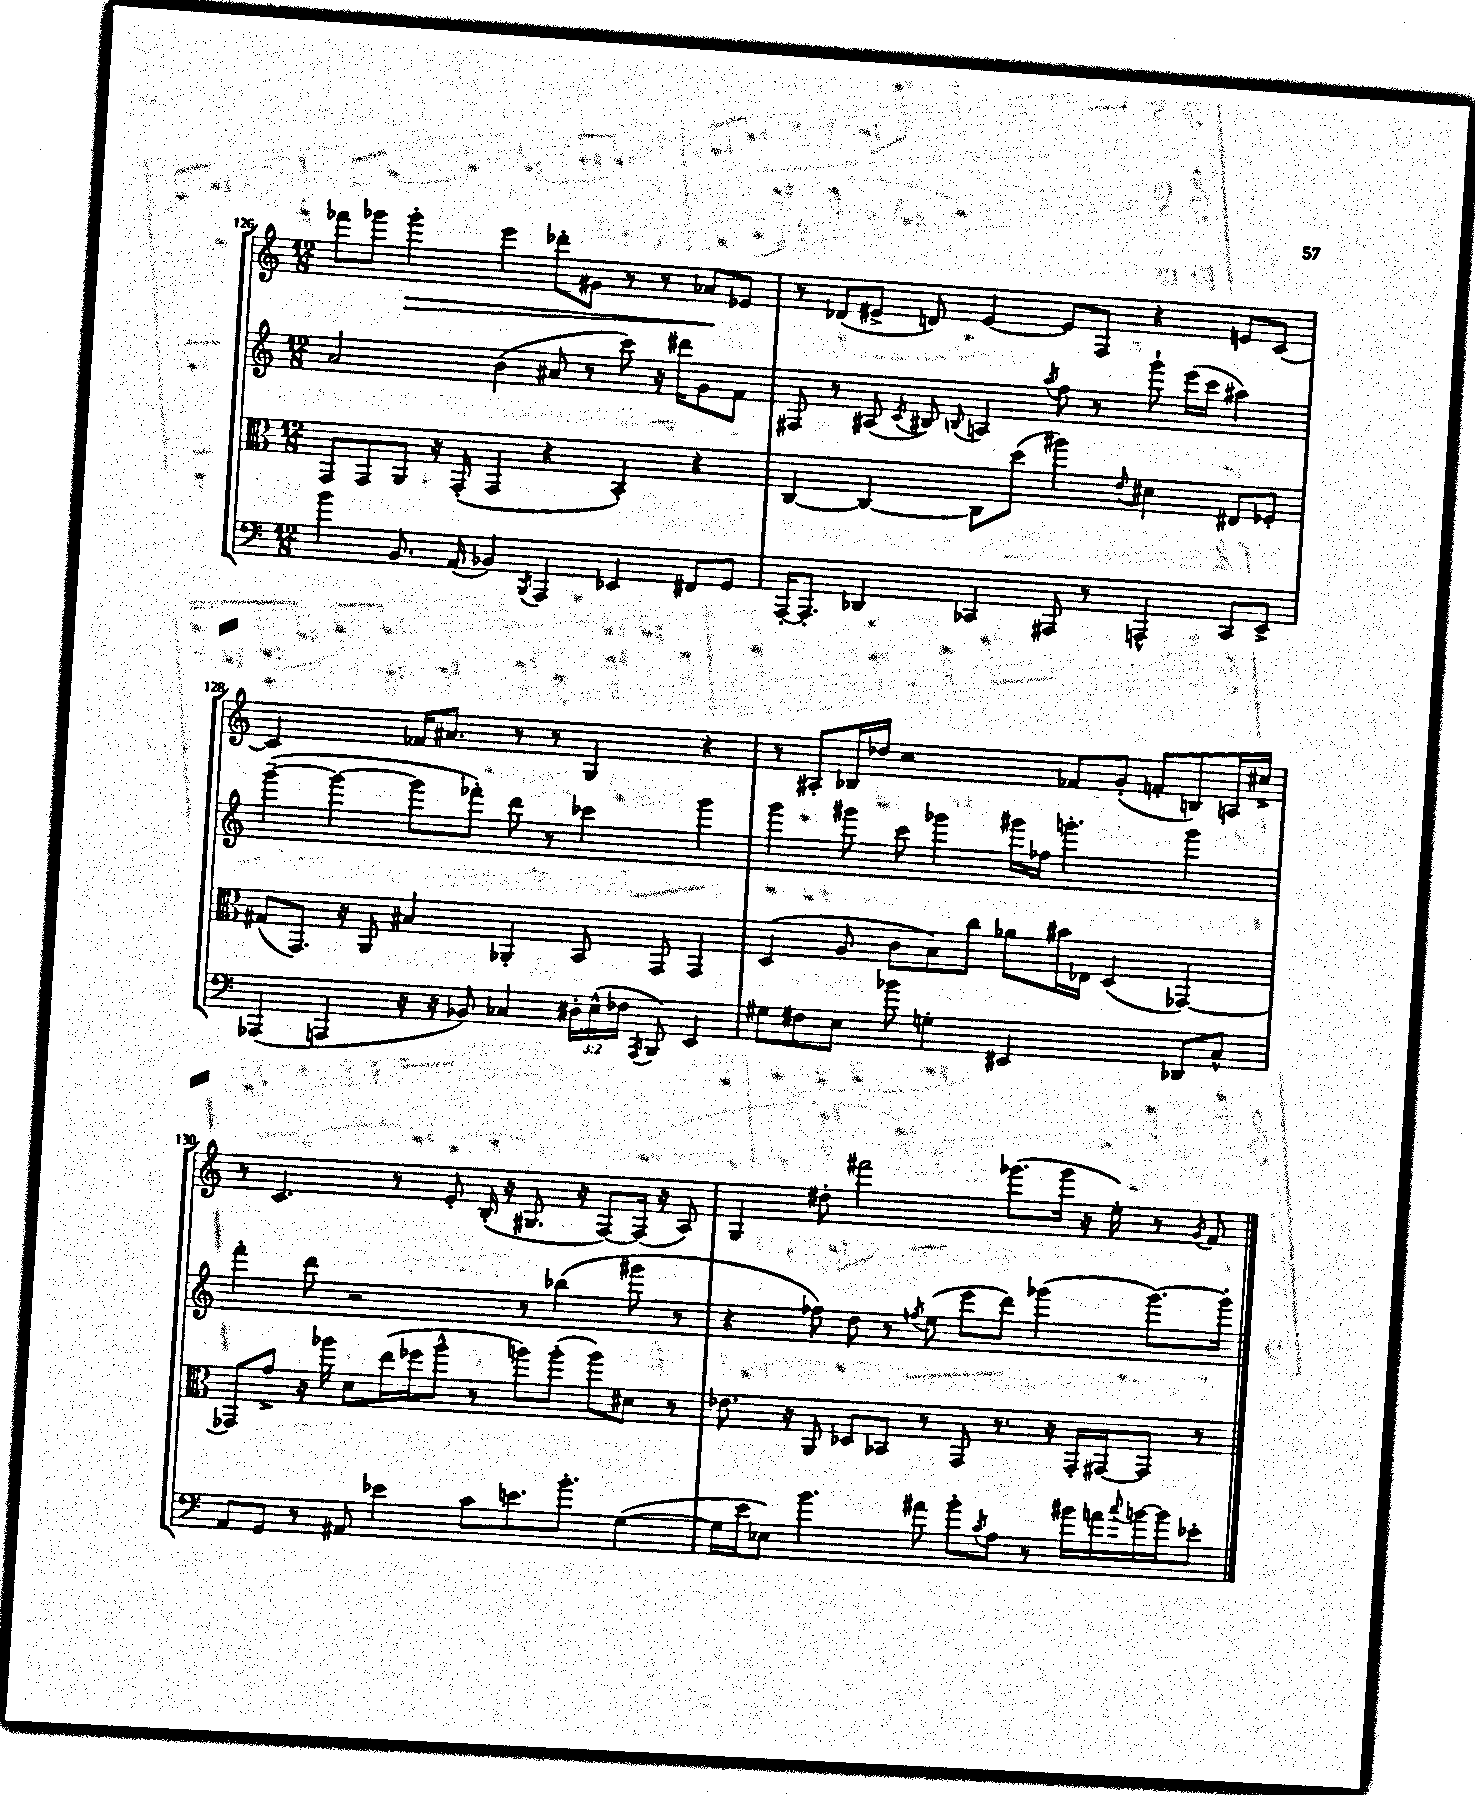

**kern	**kern	**kern	**kern	**dynam
*part4	*part3	*part2	*part1	*part1
*staff4	*staff3	*staff2	*staff1	*staff1
*clefF4	*clefC3	*clefG2	*clefG2	*
*k[]	*k[]	*k[]	*k[]	*
*M12/8	*M12/8	*M12/8	*M12/8	*
=126	=126	=126	=126	=126
4b\	8GG/L	2a/	8fff-X\L	.
.	8GG/	.	8ggg-X\J	.
!	!	!	!	!LO:HP:b
8.BB/	8AA/J	.	4ggg-'\	>
.	16r	.	.	.
(16AA/	(16GG'/	.	.	.
4BB-X/)	4GG/	(4b\	4eee\	.
8qBBB/	.	.	.	.
4AAA/	4r	8a#X/	8ddd-X'\L	.
.	.	8r	8g#X\J	.
4EE-X/	4BB'/)	8ccc\)	8r	.
.	.	16r	8r	.
.	.	16ddd#X\KL	.	.
8FF#X/L	4r	8g\	8a-X/L	.
8GG/J	.	8f\J	8e-X/J	]
=127	=127	=127	=127	=127
[16AAA'/KL	[4C/	8F#X/	8r	.
8.AAA'/J]	.	.	.	.
.	.	8r	(8d-X/L	.
4DD-X/	4C/_	(8A#X/	8e#X^/J	.
.	.	8qc/	.	.
.	.	8B#X/)	8dn/)	.
.	.	8qqBn/	.	.
4CC-X/	8C\L]	4An/	[4e#/	.
.	(8dd\J	.	.	.
.	.	8qaa/	.	.
8AAA#X/	4aa#X\)	8ff\	8e#/L]	.
8r	.	8r	8F/J	.
.	8qqe/	.	.	.
4AAAn^^/	4d#X\	8ggg`\	4r	.
.	.	(16eee\LL	.	.
.	.	16ccc\JJ	.	.
8CC-/L	8E#X/L	4aa#X\)	8en/L	.
8EE^/J	8F-X'/J	.	[8c/J	.
!!LO:LB:g=z
=128	=128	=128	=128	=128
(4AAA-X/	(8G#X/L	([4ggg~\	2c/]	.
.	8.GG/J)	.	.	.
4AAAn/	.	4ggg\_	.	.
.	16r	.	.	.
.	8AA/	.	.	.
16r	4B#X/	8ggg\L]	16f-X/KL	.
16r	.	.	8.a#X/J	.
8BB-X/)	.	8fff-X'\J)	.	.
4C-X/	4AA-X'/	8ddd\	8r	.
.	.	8r	8r	.
24D#X'\LL	8BB/	4ccc-X\	4G/	.
(24E^^\	.	.	.	.
24F-X\JJ	.	.	.	.
8qAAA/	.	.	.	.
8BBB/)	8GG/	.	.	.
4EE/	4GG/	4ggg\	4r	.
=129	=129	=129	=129	=129
8G#X\L	(4D/	4ggg\	8r	.
8F#X\	.	.	8A#X'/L	.
8E\J	8A/	8ggg#X\	16B-X/L	.
.	.	.	16dd-X/JJ	.
8b-X\	8c\L	8ccc\	2r	.
4Gn'\	8B\)	4ggg-X\	.	.
.	8cc\J	.	.	.
2EE#X/	8a-X\L	16ggg#X\LL	.	.
.	.	16ff-X\JJ	.	.
.	16b#X\L	4.gggn'\	8f-X/L	.
.	16E-X\JJ	.	.	.
.	(4D/	.	(8g'/J	.
.	.	.	8fn'/L	.
8DD-X/L	[4GG-X/)	4ggg\	8Bn/)	.
8C^^/J	.	.	16An/L	.
.	.	.	16cc#X^/JJ	.
!!LO:LB:g=z
=130	=130	=130	=130	=130
8AA/L	8GG-X/L]	4fff'\	8r	.
8GG/J	8g^/J	.	4.c/	.
8r	16r	8ddd\	.	.
.	16aa-X\	.	.	.
8AA#X/	8d\L	2r	.	.
4e-X\	(16ee\L	.	8r	.
.	16ff-X\J	.	.	.
.	8aa-^^\J	.	8e'/	.
8c\L	8r	.	(16B'/	.
.	.	.	16r	.
8.en\	8aan\L)	8r	8.G#X/	.
.	(8aa'\J	(4bb-X\	.	.
8.b'\J	.	.	16r	.
.	8aa\L)	.	[8F/L)	.
([4G\	8d#X\J	8ggg#X\	(16F/Jk]	.
.	.	.	16r	.
.	8r	8r	8A/)	.
=131	=131	=131	=131	=131
16G\LL]	8.e-X\	4r	4G/	.
16e\J	.	.	.	.
8E-X\J)	.	.	.	.
.	16r	.	.	.
4.b\	8AA/	8ff-X\)	8dd#X'\	.
.	8D-X/L	8dd\	2fff#X\	.
.	8BB-X/J	8r	.	.
.	.	8qffn/	.	.
8a#X\	8r	(8ee\	.	.
8b'\L	8GG/	8eee\L	.	.
8qc/	.	.	.	.
8A\J	8.r	8ddd\J)	(8.ggg-X\L	.
8r	.	(4ggg-X\	.	.
.	16r	.	16ggg-\Jk	.
16b#X\LL	16GG'/LL	.	16r	.
16an\	[16GG#X/J	.	16ee'\)	.
8qqcc/	.	.	.	.
[16bn\	8GG#/J]	[8.ggg-\L)	8r	.
16b\J]	.	.	.	.
.	.	.	8qg/	.
8e-X'\J	8r	.	8f/	.
.	.	16ggg-'\Jk]	.	.
==	==	==	==	==
*-	*-	*-	*-	*-
